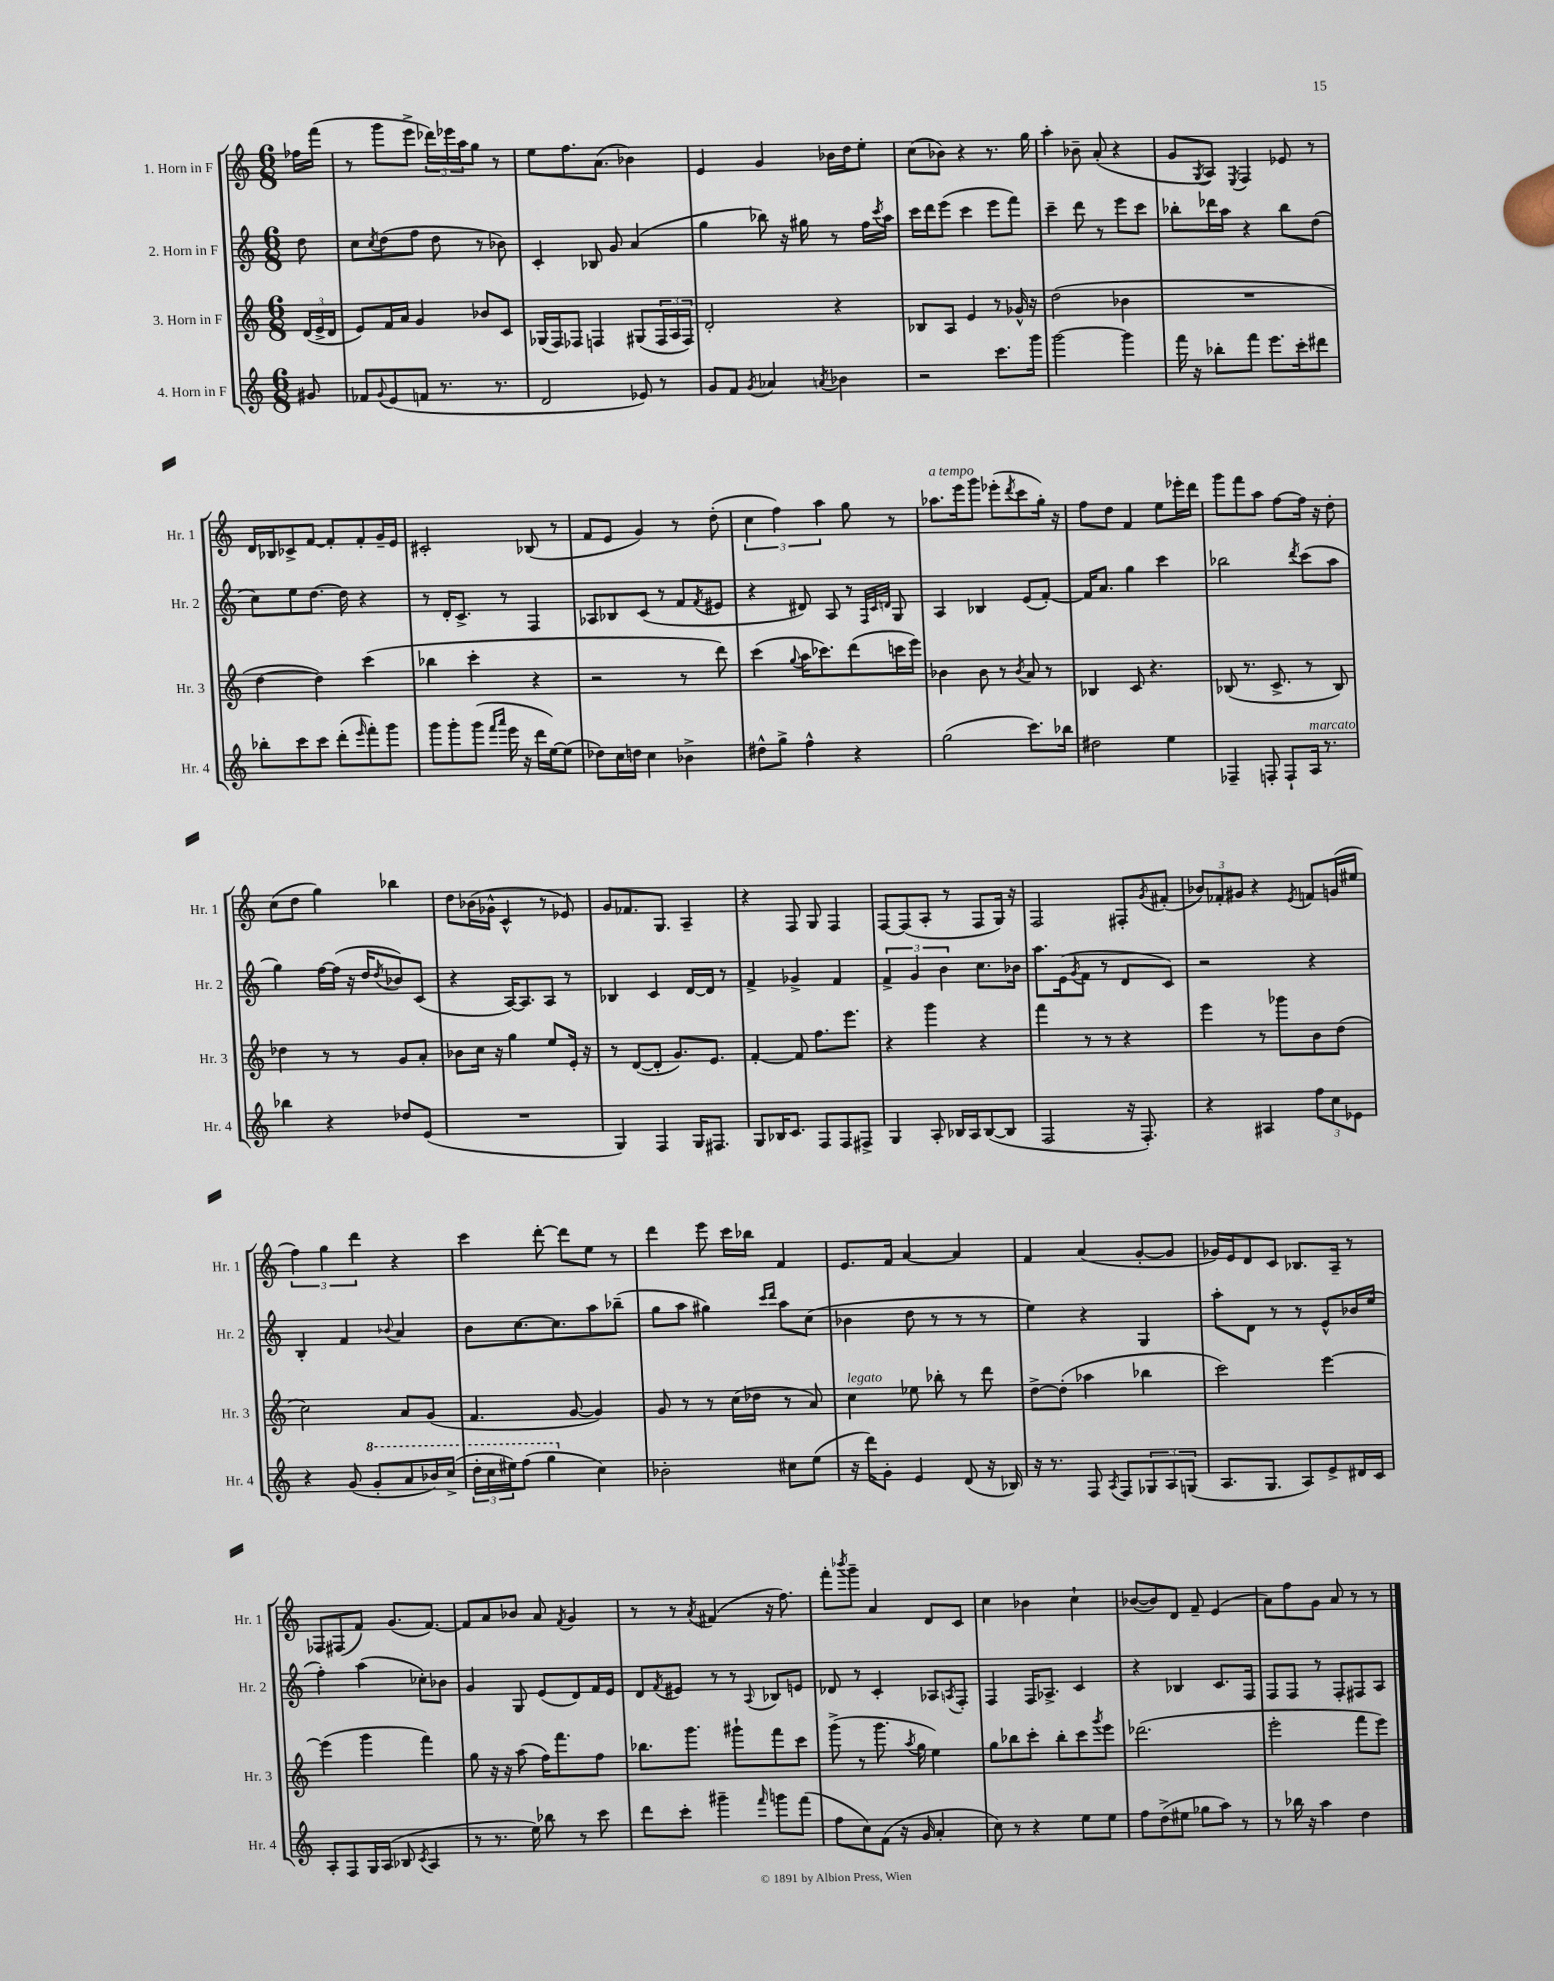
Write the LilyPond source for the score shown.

<<
\new StaffGroup <<
\new Staff = "s0" \with { instrumentName = "1. Horn in F" shortInstrumentName = "Hr. 1" } {
    \clef treble \key c \major \numericTimeSignature \time 6/8 \partial 8
    fes''16 f'''16( |
    r8 g'''8 e'''8-> \tuplet 3/2 { des'''16) ees'''16 a''16 } g''8 r8 |
    e''8 f''8. a'8.( bes'4) |
    e'4 g'4 bes'16 d''16 e''8-. |
    c''8( bes'8) r4 r8. g''16 |
    a''4-. bes'8-- a'8-.( r4 |
    g'8 \acciaccatura { g8 } a8) \acciaccatura { e8 } f4 ees'8 r8 |
    d'16 bes16 ces'8-> f'8~ f'8-. f'8-. g'16-- e'16 |
    cis'2-. bes8( r8 |
    f'8 e'8 g'4) r8 d''8-.( |
    \tuplet 3/2 { c''4 f''4) a''4 } g''8 r8 |
    aes''8.^\markup { \italic "a tempo" } e'''16 g'''8 ees'''8-.( \acciaccatura { d'''8 } c'''8 g''16-.) r16 |
    f''8 d''8 f'4 e''8 ees'''16-. d'''16 |
    g'''8 f'''8 a''8 f''8~ f''16 r16 d''8-. |
    c''8( d''8 g''4) bes''4 |
    d''8 bes'16( ges'16-^ c'4-^ r8 ees'8) |
    g'8 fes'8. g8. a4-- |
    r4 f8 g8 f4 |
    f8~ f8( a8-. r8 f8 g16) r16 |
    f2 fis8-. \acciaccatura { g'8 } fis'8-.( |
    \tuplet 3/2 { bes'8) fes'8-. gis'8 } r4 \acciaccatura { e'8 } f'8 g'16( eis''16 |
    \tuplet 3/2 { f''4) g''4 d'''4 } r4 |
    c'''4 d'''8~-. d'''8 e''8 r8 |
    d'''4 e'''8 c'''16 bes''16 f'4 |
    e'8. f'16 a'4~ a'4 |
    f'4 a'4( g'8~-. g'8 |
    ges'16) e'16 d'8 c'8 bes8. a16-- r8 |
    fes8 fis8( f'8) g'8.( f'8.~) |
    f'8 a'8 bes'8 a'8 \acciaccatura { f'8 } g'4 |
    r8 r8 \acciaccatura { a'8 } fis'4( r16 f''8.) |
    f'''8-. \acciaccatura { bes'''8 } g'''8-- a'4 d'8 c'8 |
    c''4 bes'4 c''4-! |
    bes'8~( bes'8) d'8 f'8-- e'4( |
    a'8) f''8 g'8 a'8 r8 r8 \bar "|." |
}
\new Staff = "s1" \with { instrumentName = "2. Horn in F" shortInstrumentName = "Hr. 2" } {
    \clef treble \key c \major \numericTimeSignature \time 6/8 \partial 8
    d''8 |
    c''8 \acciaccatura { c''8 } d''8( f''8 d''8 r8 bes'8) |
    c'4-. bes8 g'8 a'4( |
    g''4 bes''8) r16 gis''16 r8 f''16 \acciaccatura { c'''8 } a''16 |
    c'''16 d'''16 e'''8( c'''4 e'''8 f'''8) |
    c'''4-- d'''8 r8 e'''8 c'''8 |
    bes''8-. des'''16 a''16 r4 bes''8 d''8( |
    c''8) e''8 d''8.~ d''16 r4 |
    r8 d'16-. c'8.-> r8 f4 |
    aes8 bes8 c'8( r8 f'8 \acciaccatura { f'8 } eis'8 |
    r4 dis'8) a8 r8 \grace { f32 c'32 d'32 } g8 |
    a4 bes4 e'8( f'8~-.) |
    f'16 a'8. g''4 c'''4 |
    bes''2 \acciaccatura { d'''8 } c'''8( a''8 |
    g''4) f''16~ f''16( r16 d''16 \acciaccatura { d''8 } bes'8) c'8( |
    r4 a16~) a8. a8 r8 |
    bes4 c'4 d'16~ d'16 r8 |
    f'4-> ges'4-> f'4 |
    \tuplet 3/2 { f'4-> g'4 b'4 } c''8. bes'16 |
    a''8. e'16( \acciaccatura { g'8 } f'8 r8 d'8 c'8) |
    r2 r4 |
    b4-. f'4 \appoggiatura { bes'8 } a'4 |
    b'8 c''8.~ c''8. a''8 bes''8--( |
    g''8 a''8 gis''4) \grace { c'''16 d'''16 } a''8 c''8( |
    bes'4 d''8 r8 r8 r8 |
    e''4) r4 g4 |
    a''8-. d'8 r8 r8 e'8-^ bes'16 e''16( |
    f''4-.) a''4( ces''8-.) bes'8 |
    g'4 g8 e'8( d'8) f'16 e'16 |
    d'8 \acciaccatura { f'8 } eis'8 r8 r8 \appoggiatura { a8 } bes8 e'8 |
    des'8 r8 c'4-. aes8 \acciaccatura { a8 } f8-. |
    f4 f16 aes8.-> c'4 |
    r4 bes4 c'8. f16 |
    f8 f8 r8 f8-. fis8 a8 \bar "|." |
}
\new Staff = "s2" \with { instrumentName = "3. Horn in F" shortInstrumentName = "Hr. 3" } {
    \clef treble \key c \major \numericTimeSignature \time 6/8 \partial 8
    \tuplet 3/2 { d'16( e'16-> d'16 } |
    e'8) f'16 a'16 g'4 bes'8 c'8 |
    ges16( f16) fes8 f4 gis8( \tuplet 3/2 { f16 a16 f16) } |
    d'2-. r4 |
    bes8 a8 e'4 r8 ges'16-^ r16 |
    d''2( bes'4 |
    R2. |
    d''4~ d''4) c'''4( |
    bes''4 c'''4-. r4 |
    r2 r8 d'''8) |
    c'''4( \appoggiatura { g''8 } a''16 ces'''8.) d'''8( c'''16 e'''16) |
    bes'4 bes'8 r8 \acciaccatura { bes'8 } a'8 r8 |
    bes4 c'8 r4. |
    bes8( r8. c'8.-> r8 bes8) |
    des''4 r8 r8 g'8 a'8-. |
    bes'8 c''16 r16 g''4 e''8 e'16-. r16 |
    r8 d'8~( d'8-. g'8.) e'8. |
    f'4~-. f'8 f''8. e'''8. |
    r4 g'''4 r4 |
    f'''4 r8 r8 r4 |
    e'''4 r8 ges'''8 b'8 d''8( |
    c''2) a'8 g'8( |
    f'4. g'8~ g'4) |
    g'8 r8 r8 c''16( des''16 r8 a'8) |
    c''4^\markup { \italic "legato" } ees''8 bes''8-. r8 d'''8 |
    d''8~-> d''8-.( aes''4 bes''4 |
    c'''2) e'''4~ |
    e'''4( g'''4 f'''4) |
    g''8 r16 r16 a''8( f''16) f'''8. f''8 |
    bes''8. g'''8. gis'''8-! f'''8 c'''8 |
    g'''8->( r8 g'''8. \acciaccatura { a''8 } g''16 e''4) |
    g''8 bes''8 c'''8-. bes''8-. c'''8 \acciaccatura { g'''8 } e'''8 |
    des'''2.( |
    e'''2-. f'''8 e'''8) \bar "|." |
}
\new Staff = "s3" \with { instrumentName = "4. Horn in F" shortInstrumentName = "Hr. 4" } {
    \clef treble \key c \major \numericTimeSignature \time 6/8 \partial 8
    gis'8 |
    fes'8 \appoggiatura { g'8 } e'8( f'8 r8. r8. |
    d'2 ees'8) r8 |
    g'8 f'8 \acciaccatura { g'8 } aes'4 \acciaccatura { a'8 } bes'4 |
    r2 c'''8. g'''16 |
    g'''2~ g'''4 |
    f'''16 r16 bes''8-. f'''8 e'''8. c'''16-. dis'''8 |
    bes''8-. c'''8 c'''8 d'''8-.( \grace { e'''16 } f'''8-.) g'''8 |
    g'''8 g'''8-. g'''8( \grace { f'''16 a'''16 } e'''16 r16 d'''16 e''16~) e''8( |
    des''8) c''16 d''16 c''4 bes'4-> |
    dis''8-^ g''8-> f''4-^ r4 |
    g''2( c'''8.) bes''16 |
    dis''2 e''4 |
    fes4-- f8-. f8-! a16^\markup { \italic "marcato" } r8. |
    bes''4 r4 des''8 e'8( |
    R2. |
    g4) f4 g16 fis8. |
    g8 bes16 c'8. f8 f8 fis8-> |
    g4 a8-. bes16 a16 bes8~( bes8 |
    f2 r16 f8.-.) |
    r4 ais4 \tuplet 3/2 { f''8 c''8 ees'8 } |
    r4 g'8( \ottava #1 g''8-. a''8 bes''16) c'''16->( |
    \tuplet 3/2 { d'''16-. c'''16 eis'''16) } f'''8( g'''4 \ottava #0 c''4) |
    bes'2-. cis''8 e''8( |
    r16 d'''16) g'8-. e'4 d'8( r16 bes16) |
    r16 r8. f8 \acciaccatura { a8 } f8 \tuplet 3/2 { ges8 a8 g8( } |
    a8. g8. a8) e'8-> dis'16 c'16 |
    a8-. f8 g16 a16( bes8 \acciaccatura { c'8 } a4 |
    r8 r8. e''16) bes''8 r8 c'''8 |
    d'''8 c'''8-. gis'''4-- \grace { f'''16 } g'''8 f'''8( |
    f''8 c''8) f'8( r16 g'16 a'4-. |
    c''8) r8 r4 e''8 e''8 |
    f''8 d''8->( eis''8 ges''8 a''8) r8 |
    r8 bes''16 r16 a''4 d''4 \bar "|." |
}
>>
>>
\layout { \context { \Score \remove "Bar_number_engraver" } }
